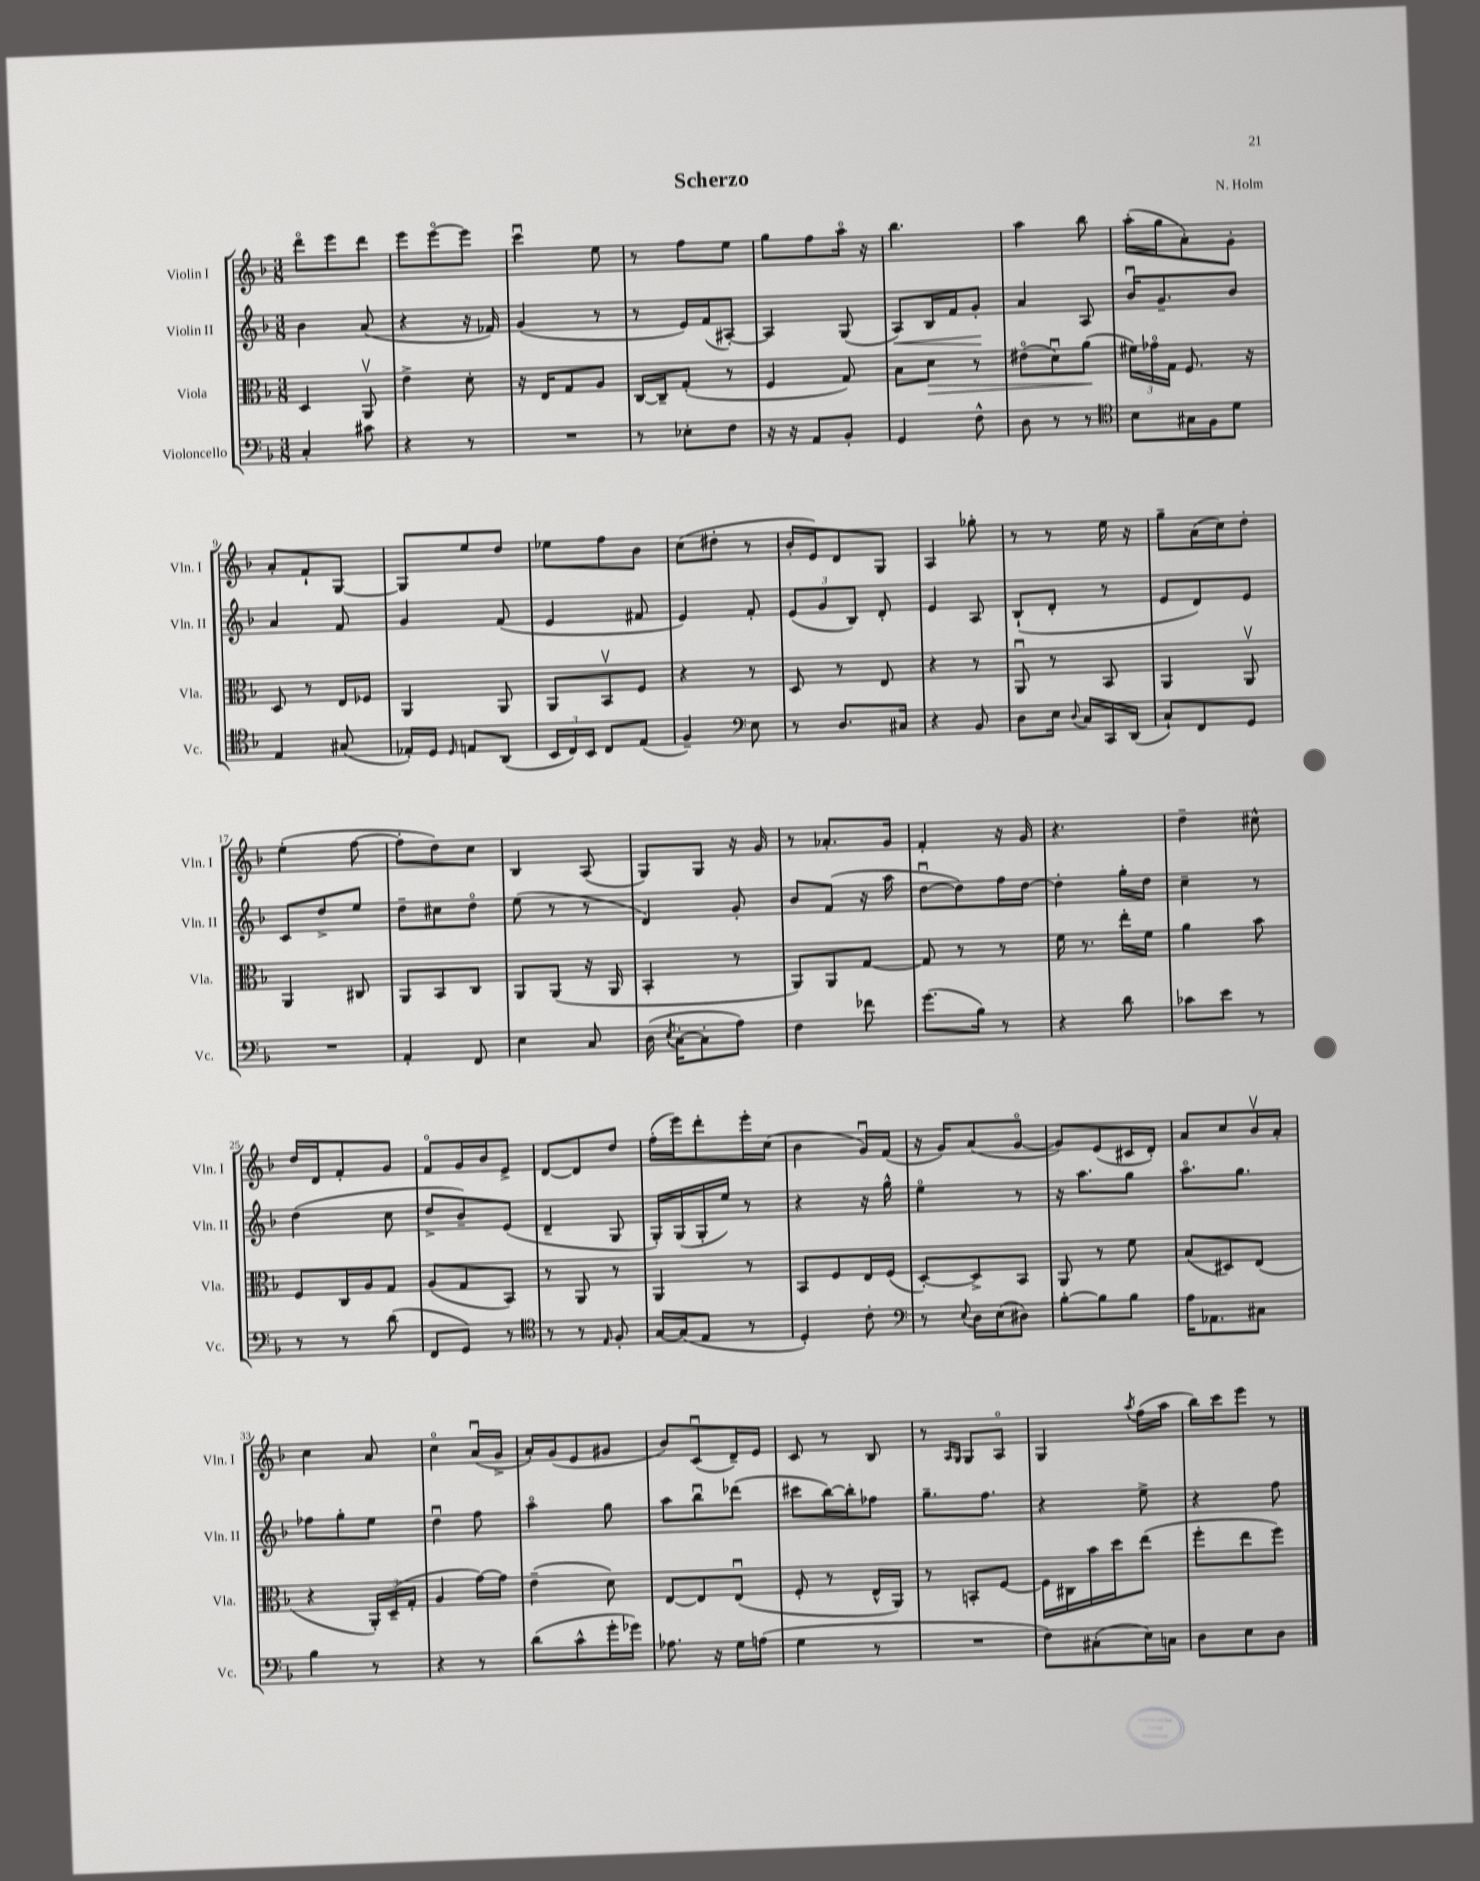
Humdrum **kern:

**kern	**kern	**kern	**kern
*staff4	*staff3	*staff2	*staff1
*clefF4	*clefC3	*clefG2	*clefG2
*k[b-]	*k[b-]	*k[b-]	*k[b-]
*M3/8	*M3/8	*M3/8	*M3/8
4C'/	4D/	4b-\	8dddo\L
.	.	.	8eee\
8c#\	8AAv/	(8a/	8ddd\J
=	=	=	=
4r	4e^\	4r	8eee\L
.	.	.	[8eeeo\
8r	8d'\	16r	8eee\]J
.	.	16f-/)	.
=	=	=	=
4.r	16r	(4g/	4cccu\
.	16E/LK	.	.
.	8G/	.	.
.	8A/J	8r	8ee\
=	=	=	=
8r	[16C/LL	8r	8r
.	16C~/]J	.	.
8E-'\L	(8G'/J	16e/LL)	8ff\L
.	.	(16f/J	.
8F\J	8r	[8A#'/J)	8ee\J
=	=	=	=
16r	4F/	4A#/]	8gg\L
16r	.	.	.
8AA/L	.	.	8ff\
8BB-'/J	8G/)	(8G/	16aao\Jk
.	.	.	16r
=	=	=	=
4GG/	8B-\L	8A/L)	4.bb-\
.	8d\J	16B-/L	.
.	.	16f/J	.
8F^^\	8r	8g'/J	.
=	=	=	=
8D\	(8e#o\L	4a/	4aa\
8r	8du\)	.	.
8r	(8a\J	8A/	8bb-\
=	=	=	=
*clefC4	*	*	*
8B-\L	24f#\LL)	16b-u/LK	(16aa'\LL
.	24g-o\	.	.
.	.	8.g~/	16gg\J
.	24G\JJ	.	.
16G#\L	8.F/	.	8a'\)
16F\J	.	.	.
8d\J	.	8b-/J	8g'\J
.	16r	.	.
=	=	=	=
4E/	8D/	4a/	8a'/L
.	8r	.	8f`/
(8G#/	16E/LL	8f/	[8G/J
.	16F-/JJ	.	.
=	=	=	=
16E-'/LL)	4AA/	4g/	8G/]L
16D/JJ	.	.	.
16qqD/	.	.	.
8E/L	.	.	8ee/
(8AA/J	8AA/	(8f/	8dd/J
=	=	=	=
24BB-/LL	8AA/L	4e/	8ee-\L
24C/)	.	.	.
24BB-/JJ	.	.	.
8C/L	8BB-v/	.	8ff\
(8E/J	8F/J	8f#/	8b-\J
=	=	=	=
4F~/)	4r	4e/)	(8cc\L
.	.	.	8dd#'\J
*clefF4	*	*	*
8E\	8r	8f'/	8r
=	=	=	=
8r	8D/	(12e/L	16b-'/LL
.	.	.	16e/J)
.	.	12g/	.
8.D/L	8r	.	8d/
.	.	12B-/J)	.
.	8E/	8d'/	8G/J
16C#/Jk	.	.	.
=	=	=	=
4r	4r	4e/	4A/
8BB-/	8r	8A/	8gg-'\
=	=	=	=
8D\L	8AAu/	(8B-`/L	8r
16E\Jk	8r	8d'/J	8r
8qqD/	.	.	.
16C/LL	.	.	.
16CC/	8BB-/	8r	16ee\
(16DD/JJ	.	.	16r
=	=	=	=
8C`/L)	4AA/	8e/L	8gg~\L
8FF/	.	8d/)	(16a\L
.	.	.	16cc\J)
8GG/J	8AAv/	8e/J	8dd'\J
=	=	=	=
4.r	4AA/	8c/L	(4ee'\
.	.	8dd^/	.
.	8C#/	8ee/J	[8ff\
=	=	=	=
4AA'/	8AA/L	8dd~\L	8ff'\]L
.	8BB-/	8cc#\	8dd\)
8FF/	8C/J	8ddo\J	8cc\J
=	=	=	=
4E\	8AA/L	(8ee\	4B-/
.	(8AA/J	8r	.
8C/	16r	8r	(8A/
.	16AA/	.	.
=	=	=	=
(16D\	4BB-'/	4d/)	8G/L)
8qE/	.	.	.
[16C'\LK	.	.	.
8C'\]	.	.	8G/J
8A\J)	8r	8g'/	16r
.	.	.	16g/
=	=	=	=
4F\	8AA/L)	8b-/L	8r
.	8AA/	(8f/J	8.a-'/L
8f-\	[8G/J	16r	.
.	.	16aa\	16g/Jk
=	=	=	=
(8.g\L	8G/]	[8ddu\L	4f'/
.	8r	8dd\])	.
16B-\Jk)	.	.	.
8r	8r	16ff\L	16r
.	.	[16dd\JJ	16g/
=	=	=	=
4r	16f\	4dd'\]	4.r
.	8.r	.	.
8d\	16ee'\LL	16gg'\LL	.
.	16f\JJ	16dd\JJ	.
=	=	=	=
8c-\L	4a\	4cc~\	4dd~\
8e\J	.	.	.
8r	8b-\	8r	8cc#^^\
=	=	=	=
8r	8F/L	(4dd\	16dd/LL
.	.	.	16d/J
8r	16C/L	.	8f'/
.	16A/J	.	.
(8d\	8G/J	8cc\	8g/J
=	=	=	=
8FF/L	(8A/L	8dd^/L	8fo/L
8GG/J)	8G/	8b-~/)	16g/L
.	.	.	16b-/J
8r	8BB-/J)	(8e/J	8e^/J
=	=	=	=
*clefC4	*	*	*
8r	8r	4d~/	[8d/L
8r	8AA/	.	8d/]
16qqE/	.	.	.
8F'/	8r	8G/	8dd/J
=	=	=	=
[16G/LL	4AA/	16G'/LL)	(16ff'\LL
(16G/]J	.	(16G/	16eee\J)
8E/J	.	16G'/	8ddd'\
.	.	16ee/JJ)	.
8r	8r	8r	16eee'\L
.	.	.	(16cc\JJ
=	=	=	=
4D'/)	8BB-/L	4r	4b-\
.	8F/	.	.
8c'\	16E/L	16r	16gu/LL)
.	(16F/JJ	16gg^^\	(16f/JJ
=	=	=	=
*clefF4	*	*	*
8r	[8D'/L)	4eeo\	16r
.	.	.	16g/LK)
8qqE/	.	.	.
16D\LL	8D^/]	.	(8a/
(16E\J	.	.	.
8D#\J)	8BB-/J	8r	[8go/J
=	=	=	=
[8B-'\L	8AA/	16r	8g/]L)
.	.	8.aa\L	.
8B-\]	8r	.	(8e/
8B-\J	8f\	8gg\J	16c#/L
.	.	.	16d'/JJ)
=	=	=	=
16A\LK	(8B-/L	8.aao\L	8a/L
8.AA-\	.	.	.
.	8D#/)	.	8cc/
.	.	8.gg\J	.
8C#\J	(8E/J	.	16b-v/L
.	.	.	16a'/JJ
=	=	=	=
4B-\	4r	8ff-\L	4cc\
.	.	8gg'\	.
8r	24AA'/LL)	8ee\J	8a/
.	(24D~/	.	.
.	24G'/JJ	.	.
=	=	=	=
4r	4A/	4ddu\	4cco\
8r	[16g\LL)	8ff\	(16au/LL
.	16g\]JJ	.	16g^/JJ
=	=	=	=
(8d\L	(4e~\	4aao\	16a'/LL)
.	.	.	(16g/J
8c^^\	.	.	8e/
16g'\L	8d\)	8gg\	8g#/J
16g-\JJ)	.	.	.
=	=	=	=
8.A-\	[8E/L	8aa\L	8b-/L)
.	8E/]	8bb-u\	(8cu/
16r	.	.	.
16G\LL	(8Eu/J	(8ddd-\J	16d~/L)
(16A\JJ	.	.	16e/JJ
=	=	=	=
4G\	8F'/	8ccc#\L	8c/
.	8r	[16bb-\L)	8r
.	.	16bb-'\]J	.
8r	16E^^/LL	8ff-\J	8B-/
.	16AA/JJ)	.	.
=	=	=	=
4.r	8r	8.gg~\L	8r
.	.	.	16qqA/LL
.	.	.	16qqG/JJ
.	8BB'/L	.	8G/L
.	.	8.ff\J	.
.	[8F/J	.	8Ao/J
=	=	=	=
8F\L)	16F\]LL	4r	4G/
.	16C#\	.	.
(8C#'\	16b-\	.	.
.	16dd\J	.	.
.	.	.	8qaa/
16E\L)	(8ee\J	8ee^\	(16ff\LL
16C\JJ	.	.	16aa\JJ
=	=	=	=
8D\L	8ff'\L	4r	16bb-\LL)
.	.	.	16ccc\J
8E\	8ee\	.	8eee\J
8D\J	8ff\J)	8ff\	8r
==	==	==	==
*-	*-	*-	*-
